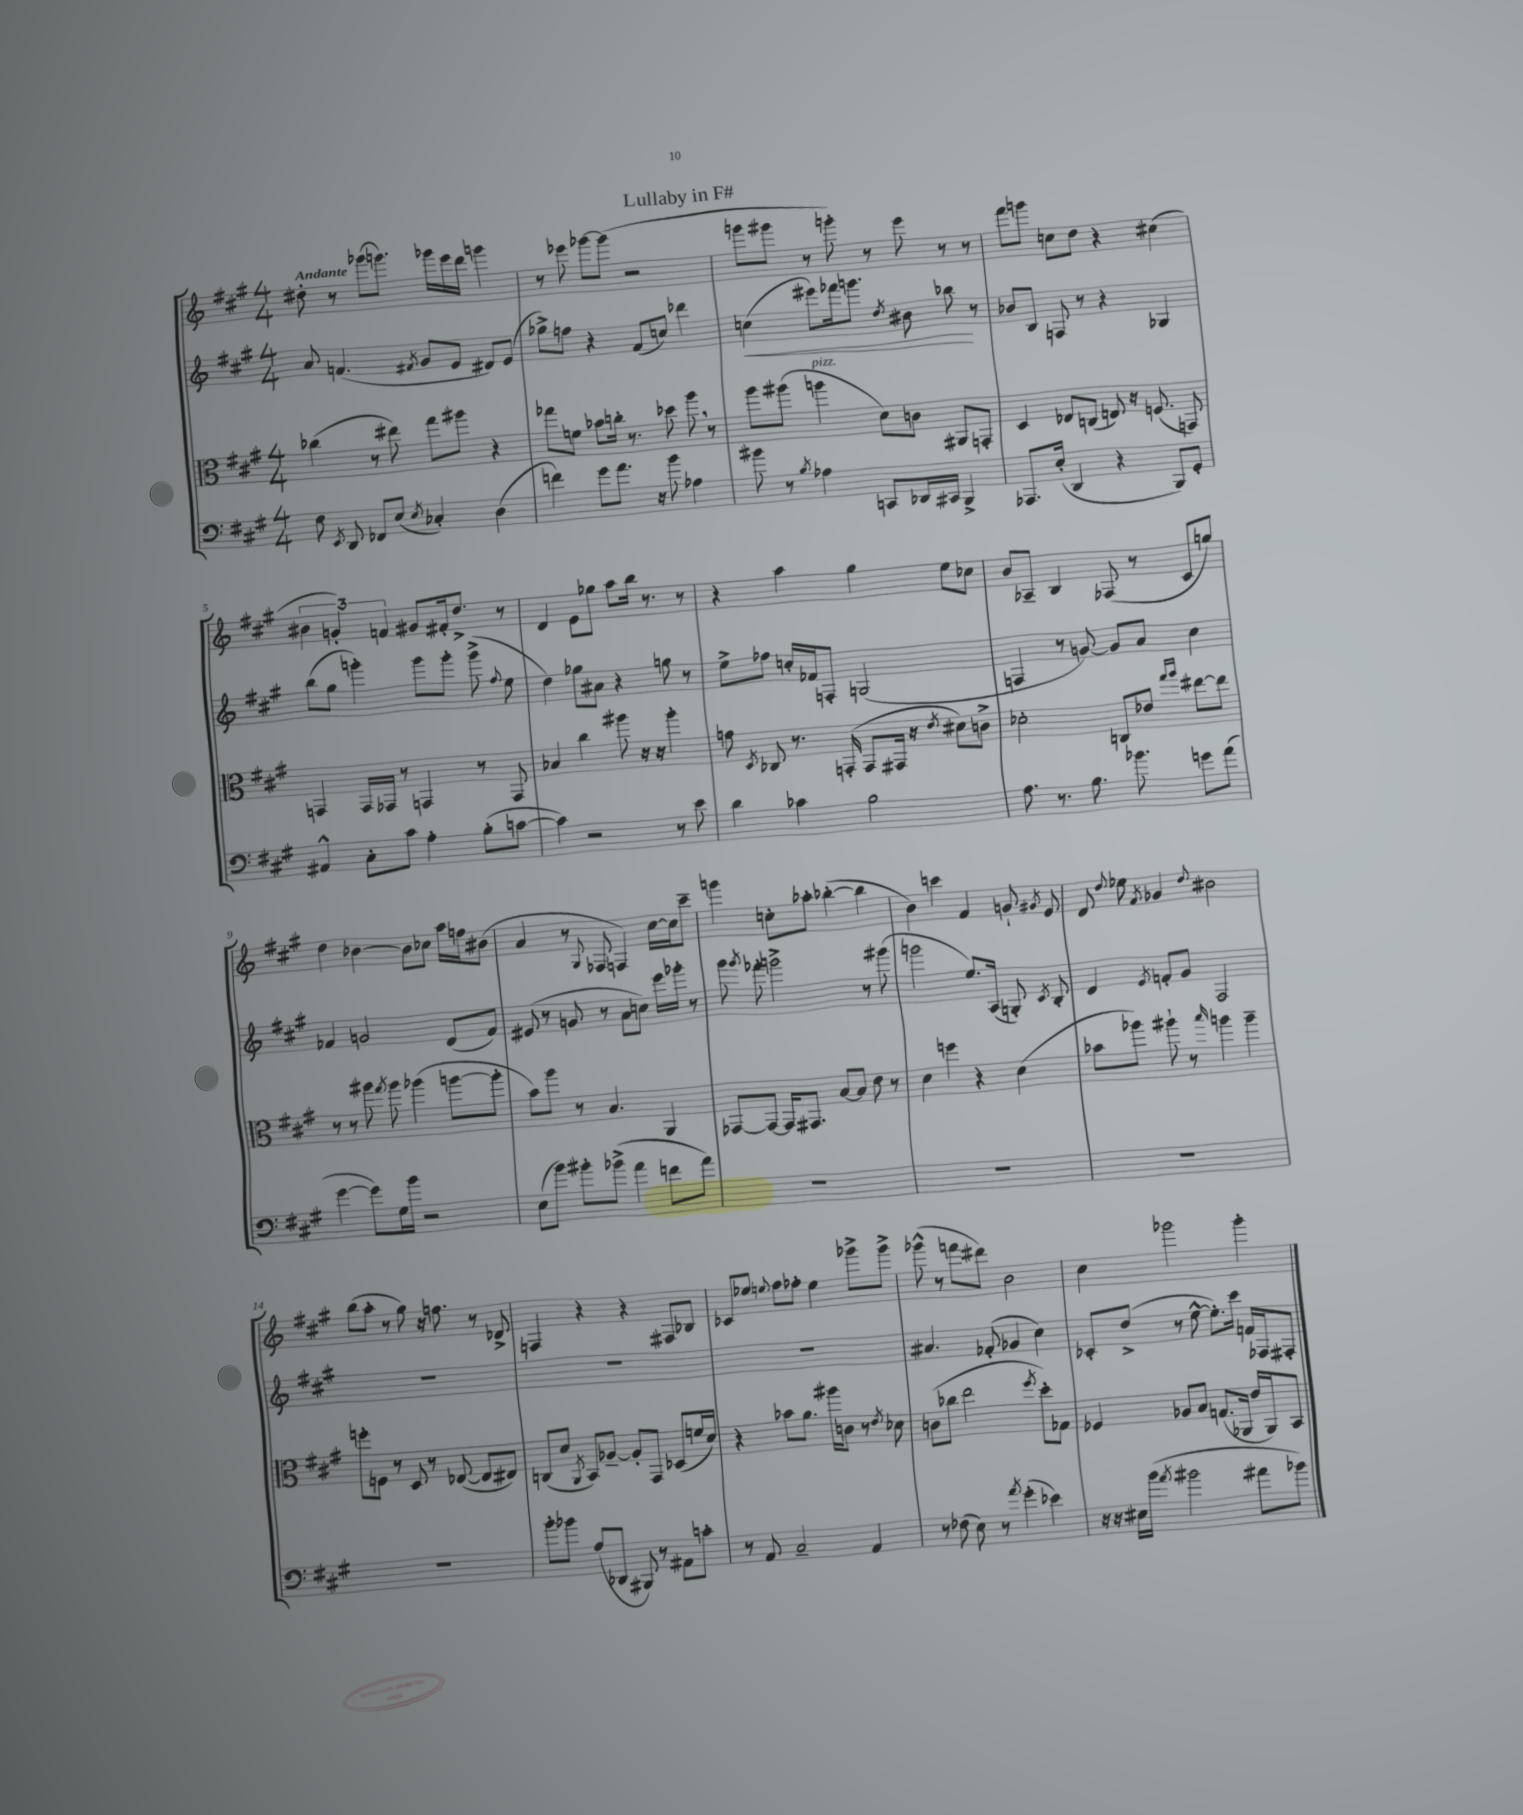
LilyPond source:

\header { title = "Lullaby in F#" }
<<
\new StaffGroup <<
\new Staff = "s0" {
    \clef treble \key a \major \numericTimeSignature \time 4/4 \tempo "Andante"
    \autoBeamOff dis''8-. r8 ges'''8[( g'''8.]) ges'''16[ e'''16 d'''16] g'''4 |
    r8 ees'''8 ges'''8[~ ges'''8]( r2 |
    g'''8[ gis'''8] r8 g'''8-.) r8 e'''8 r8 r8 |
    fis'''8[ g'''8] c''8[ d''8] r4 cis''4( |
    \tuplet 3/2 { bis'4 g'4-.) f'4 } gis'8[ fis'16-. d''8.]-> r8 |
    d'4 e'8[ ges''8] a''8[ b''16] r8. r8 |
    r4 a''4 gis''4 e''8[ ces''8] |
    b'8[ aes8]-- b4 fes8( r8 cis'8[ g''8]) |
    d''4 bes'4~ bes'8[ ces''8] a''16[ f''16 bis'8]( |
    a'4 r8 \appoggiatura { gis8 } fes8 f4) cis''16[~ cis''16 cis'''8]-- |
    g'''4 c''8[-. aes''8]-. bes''4~-.( bes''4 |
    b'4) c'''4 fis'4 g'8-! \acciaccatura { gis'8 } e'8 |
    d'8 \appoggiatura { d''8 } ees''8 \acciaccatura { fis'8 } ges'4 \appoggiatura { d''8 } bis'2 |
    b''8[( a''8]-. r8 gis''8) r16 f''8. r8 des'8-> |
    f4 r4 r4 fis8[ bes8] |
    ces'8[ ees''8] \appoggiatura { e''8 } fis''8[ fes''8]-. e''4 ges'''8[-> ges'''8]-> |
    ges'''8-^( r8 f'''8[ dis'''8]) b'2 |
    cis''4 ges'''2 ges'''4-. \bar "|." |
}
\new Staff = "s1" {
    \clef treble \key a \major \numericTimeSignature \time 4/4
    \autoBeamOff a'8 f'4.( \acciaccatura { fis'8 } gis'8[ e'8] dis'8[) e'8]( |
    ges''8[->) f''8] r4 fis'8[( c''8]) des'''4 |
    c''4\<( eis'''8[) fes'''16 g'''8.] \acciaccatura { d''8 } bis'8 bes''8\! r8 |
    bes'8[ b8] f8 r8 r4 ges4 |
    b''8[( gis''8] g'''4-.) g'''8[ g'''8]-. g'''8->( \appoggiatura { fis''8 } e''8 |
    d''4) ges''8[ ais'8] r4 g''8 r8 |
    e''8[-> fes''8] c''16[-. fes'16 f8]-. g2( |
    f4 r8 g'8~) g'8[ a'8] cis''4 |
    fes'4 g'2 d'8[( fes'8]) |
    eis'8( r8 g'8 r8 a'8[ c''8]) e'''16[ ges'''16]-. r8 |
    gis'''8 \acciaccatura { gis'''8 } fes'''8-. g'''2-> r8 gis'''8( |
    g'''2 e''8.[) a16]( g8-.) \acciaccatura { cis'8 } b8-. |
    d'4 \acciaccatura { e'8 } f'8[-. gis'8] fis2 |
    R1 |
    R1 |
    R1 |
    ais'4. fes'8-.( ges'4 cis''4) |
    ces'8[-. d''8]->( r8 e''8~-^ e''8.[-.) cis'''16] f'16[ fes16 fis8]-. \bar "|." |
}
\new Staff = "s2" {
    \clef alto \key a \major \numericTimeSignature \time 4/4
    \autoBeamOff ces''4( r8 eis''8) gis''8[ ais''8] r4 |
    ges''8[ f'8] bes'8[ c''16]-. r8. des''8 a''8 \breathe r8 |
    a''8[ ais''8]( a''4^\markup { \italic "pizz." } d'8[) c'8] ais,8[ g,8]-. |
    d4 ees8[ c8]( e8) r16 f8.( g,8) |
    g,4 g,16[ ges,16] r8 g,4 r8 g,8 |
    bes4 cis''4 ais''8 r16 r16 ais''4-. |
    g'8 \acciaccatura { d8 } ces8 r8. g,16-.( g,8[ gis,16] r16 \acciaccatura { e'8 } dis'8[) c'8]-> |
    des'2-. c8[ ees'8] \grace { gis''16[ a''16] } eis''8[~ eis''8] |
    r8 r8 ais''8 \acciaccatura { gis''8 } ais''8 aes''4( a''8[~ a''8]-. |
    b'8[) a''8] r8 b4. a,4 |
    ges,8[~ ges,8]~ ges,16[ gis,8.] b8[~ b8] e'8 r8 |
    d'4 f''4 r4 d'4( |
    bes'8[ aes''8]) ais''8-! r8 \grace { b''16 } a''4 a''4-- |
    f''8[-. f8] r8 d8 r8 ees8~( ees8[ eis8]) |
    c8[( d'8] \acciaccatura { a,8 } b,8[) aes8]~-- aes8[-. gis,8] des8[( f'16 d'16]) |
    r4 bes'8[ a'8.] ais''16[ c'8] r8 \acciaccatura { e'8 } des'8 |
    c'8[( ces''8] e''2 \acciaccatura { fis''8 } d''8[-.) ges8] |
    fes4 aes8[ b8] g8.[( aes,16] e'16[ aes,16) b,8] \bar "|." |
}
\new Staff = "s3" {
    \clef bass \key a \major \numericTimeSignature \time 4/4
    \autoBeamOff fis8 \acciaccatura { e,8 } d,8 fes,8[ e8]( \acciaccatura { e8 } ces4-.) d4( |
    f'4) gis'8[ a'8.] r16 b'8 aes4 |
    bis'8 r8 \acciaccatura { b8 } aes4 c,8[ des,16 cis,16] b,,4-> |
    aes,,8.[ e16]-.( d,4 r4 b,,8[) gis,8]-. |
    ais,4-^ cis8[-. cis'8] a4-. b8[-.( c'8]~ |
    c'4) r2 r8 e'8 |
    d'4 ces'4 b2 |
    a8. r8. b8. bes'8. g'8[ a'8]( |
    gis'4~ gis'8[) gis16 b'16] r2 |
    e8[( b'8]) bis'8[-. bes'8]->( a'4 f'8[ a'8]) |
    R1 |
    R1 |
    R1 |
    R1 |
    b'8[-. bes'8] a8[( des,8] bis,,8) r8 ais,8[ c'8]-. |
    r8 a,8 cis2-- a,4 |
    r8 fes8( e8) r8 \acciaccatura { a'8 } gis'4-.( ees'4) |
    r16 r16 eis16[ b'16]( \acciaccatura { a'8 } bis'2 ais'8[ bes'8]) \bar "|." |
}
>>
>>
